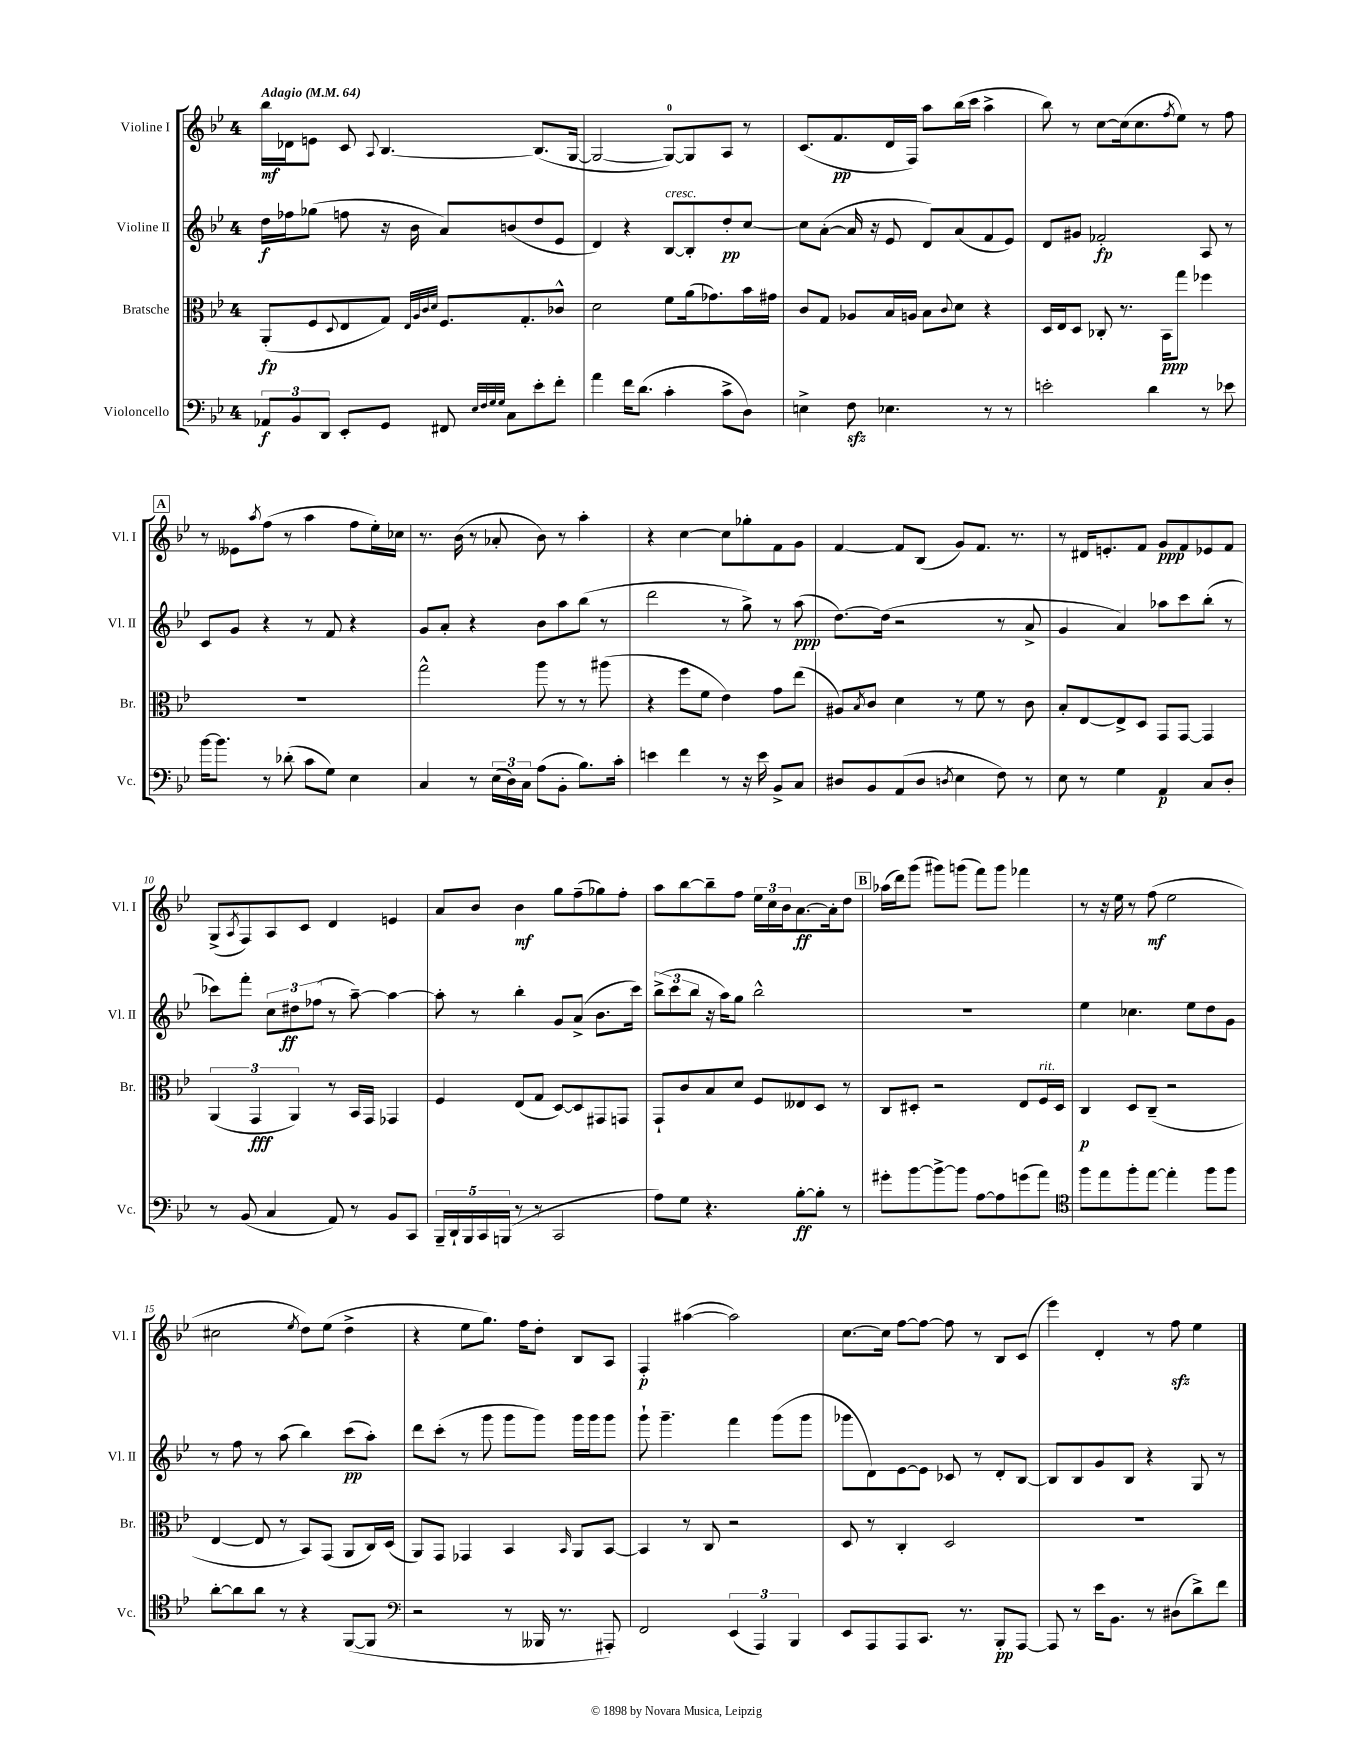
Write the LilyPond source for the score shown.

<<
\new StaffGroup <<
\new Staff = "s0" \with { instrumentName = "Violine I" shortInstrumentName = "Vl. I" } {
    \clef treble \key bes \major \once \override Staff.TimeSignature.style = #'single-digit \time 4/4 \tempo "Adagio" 4 = 64
    bes''16\mf des'16 e'8 c'8 \appoggiatura { a8 } bes4.~ bes8.( g16~ |
    g2~ g8-0~) g8 a8 r8 |
    c'8.( f'8.\pp d'16 f16) a''8 bes''16( c'''16 a''4-> |
    bes''8) r8 c''8~ c''16( c''8. \acciaccatura { f''8 } ees''8) r8 f''8 |
    \mark \markup { \box "A" } r8 eeses'8 \acciaccatura { a''8 } f''8( r8 a''4 f''8 ees''16-.) ces''16 |
    r8. bes'16( r8 aes'8-. bes'8) r8 a''4-. |
    r4 c''4~ c''8 ges''8-. f'8 g'8 |
    f'4~ f'8 bes8( g'8) f'8. r8. |
    r8 dis'16 e'8.-. f'8 g'8\ppp f'8 ees'8 f'8 |
    g8->( \acciaccatura { a8 } f8) a8 c'8 d'4 e'4 |
    a'8 bes'8 bes'4\mf g''8 f''8--( ges''8) f''8-. |
    a''8 bes''8~ bes''8-- f''8 \tuplet 3/2 { ees''16 c''16 bes'16 } a'8.~\ff a'16-. d''8 |
    \mark \markup { \box "B" } aes''16( d'''16) g'''8( gis'''8) g'''8( f'''8) g'''8 fes'''4 |
    r8 r16 ees''16 r8 f''8\mf( ees''2 |
    cis''2 \acciaccatura { ees''8 } d''8) ees''8( d''4-> |
    r4 ees''8 g''8.) f''16 d''8-. bes8 a8 |
    f4-.\p ais''4~( ais''2) |
    c''8.~ c''16 f''8~ f''8~ f''8 r8 bes8 c'8( |
    ees'''4) d'4-. r8 f''8\sfz ees''4 \bar "|." |
}
\new Staff = "s1" \with { instrumentName = "Violine II" shortInstrumentName = "Vl. II" } {
    \clef treble \key bes \major \once \override Staff.TimeSignature.style = #'single-digit \time 4/4
    d''16\f fes''16 ges''8( f''8 r16 bes'16 a'8) b'8( d''8 ees'8 |
    d'4) r4 bes8~^\markup { \italic "cresc." } bes8-. d''8-.\pp c''8~ |
    c''8 a'8~-.( a'16 r16 ees'8 d'8) a'8( f'8 ees'8) |
    d'8 gis'8 fes'2-.\fp a8 r8 |
    \mark \markup { \box "A" } c'8 g'8 r4 r8 f'8 r4 |
    g'8 a'8-. r4 bes'8 a''8 bes''8( r8 |
    d'''2 r8 g''8->) r8 a''8\ppp( |
    d''8.~) d''16( r2 r8 a'8-> |
    g'4 a'4) aes''8 c'''8 bes''8-.( r8 |
    ces'''8) f'''8-. \tuplet 3/2 { c''8 dis''8\ff fes''8( } r8 a''8~--) a''4~ |
    a''8-. r8 bes''4-. g'8 a'8->( bes'8. c'''16) |
    \tuplet 3/2 { bes''8->( c'''8 bes''8 } r16 a''16) g''8 bes''2-^ |
    \mark \markup { \box "B" } R1 |
    ees''4 ces''4. ees''8 d''8 g'8 |
    r8 f''8 r8 a''8( bes''4) c'''8\pp( a''8-.) |
    d'''8 c'''8-.( r8 g'''8 g'''8 g'''8) g'''16 g'''16 g'''8 |
    g'''8-! g'''4.-- f'''4 g'''8( g'''8 |
    ges'''8 d'8) ees'8~ ees'8 ces'8 r8 d'8-. bes8~ |
    bes8 bes8 g'8 bes8 r4 g8 r8 \bar "|." |
}
\new Staff = "s2" \with { instrumentName = "Bratsche" shortInstrumentName = "Br." } {
    \clef alto \key bes \major \once \override Staff.TimeSignature.style = #'single-digit \time 4/4
    a,8-.\fp( f8 \appoggiatura { d8 } ees8 g8) \grace { ees32 a32 c'32 d'32 } f8. g8.-. ces'8-^ |
    d'2 f'8 a'16( ges'8.) bes'16 gis'16 |
    c'8 g8 aes8 bes16 a16 bes8 \appoggiatura { c'8 } d'8 r4 |
    d16 ees16 d8 ces8-. r8. bes,16\ppp g''8 fes''4 |
    \mark \markup { \box "A" } R1 |
    g''2-^ a''8 r8 r8 ais''8( |
    r4 f''8 f'8 ees'4) g'8 ees''8( |
    ais8) \acciaccatura { bes8 } c'8 d'4 r8 f'8 r8 c'8 |
    bes8-. ees8~ ees8-> d8 g,8 g,8~ g,4 |
    \tuplet 3/2 { a,4( g,4\fff a,4) } r8 bes,16 g,16 ges,4 |
    f4 ees8( g8 d8~) d8 gis,8 g,8 |
    g,8-! c'8 bes8 d'8 f8 eeses8 d8 r8 |
    \mark \markup { \box "B" } c8 dis8-. r2 ees8 f16^\markup { \italic "rit." } dis16 |
    c4\p d8 c8--( r2 |
    ees4~ ees8 r8 bes,8) g,8( a,8 c16) d16( |
    a,8) g,8 ges,4 bes,4 \grace { bes,16 } a,8 bes,8~ |
    bes,4 r8 c8 r2 |
    d8 r8 c4-. d2 |
    R1 \bar "|." |
}
\new Staff = "s3" \with { instrumentName = "Violoncello" shortInstrumentName = "Vc." } {
    \clef bass \key bes \major \once \override Staff.TimeSignature.style = #'single-digit \time 4/4
    \tuplet 3/2 { aes,8\f bes,8 d,8 } ees,8-. g,8 fis,8 \grace { ees32 f32 g32 g32 } c8 ees'8-. f'8-. |
    a'4 f'16 d'8.( c'4-. c'8-> d8) |
    e4-> f8\sfz ees4. r8 r8 |
    e'2-. d'4 r8 ees'8 |
    \mark \markup { \box "A" } bes'16~ bes'8. r8 des'8-.( c'8 g8) ees4 |
    c4 r8 \tuplet 3/2 { ees16( d16) c16 } a8( bes,8-. bes8.) c'16-. |
    e'4 f'4 r8 r16 e'16 bes,8-> c8 |
    dis8 bes,8 a,8( dis8 \acciaccatura { d8 } ees4 f8) r8 |
    ees8 r8 g4 a,4\p c8 d8-. |
    r8 bes,8( c4 a,8) r8 bes,8 c,8 |
    \tuplet 5/4 { bes,,16-- d,16-! bes,,16 c,16 b,,16( } r8 r8 c,2 |
    a8) g8 r4. bes8~-.\ff bes8-. r8 |
    \mark \markup { \box "B" } gis'8-. bes'8~ bes'8~-> bes'8 a8~ a8 g'8( a'8) |
    \clef tenor f''8 ees''8 f''8-. ees''8~ ees''4-. f''8 f''8 |
    a'8~-. a'8 a'8 r8 r4 f,8~( f,8 |
    \clef bass r2 r8 beses,,16 r8. ais,,8-.) |
    f,2 \tuplet 3/2 { ees,4( a,,4) bes,,4 } |
    ees,8 a,,8 a,,8 c,8. r8. bes,,8-.\pp a,,8~ |
    a,,8 r8 ees'16 bes,8. r8 dis8( d'8->) f'8 \bar "|." |
}
>>
>>
